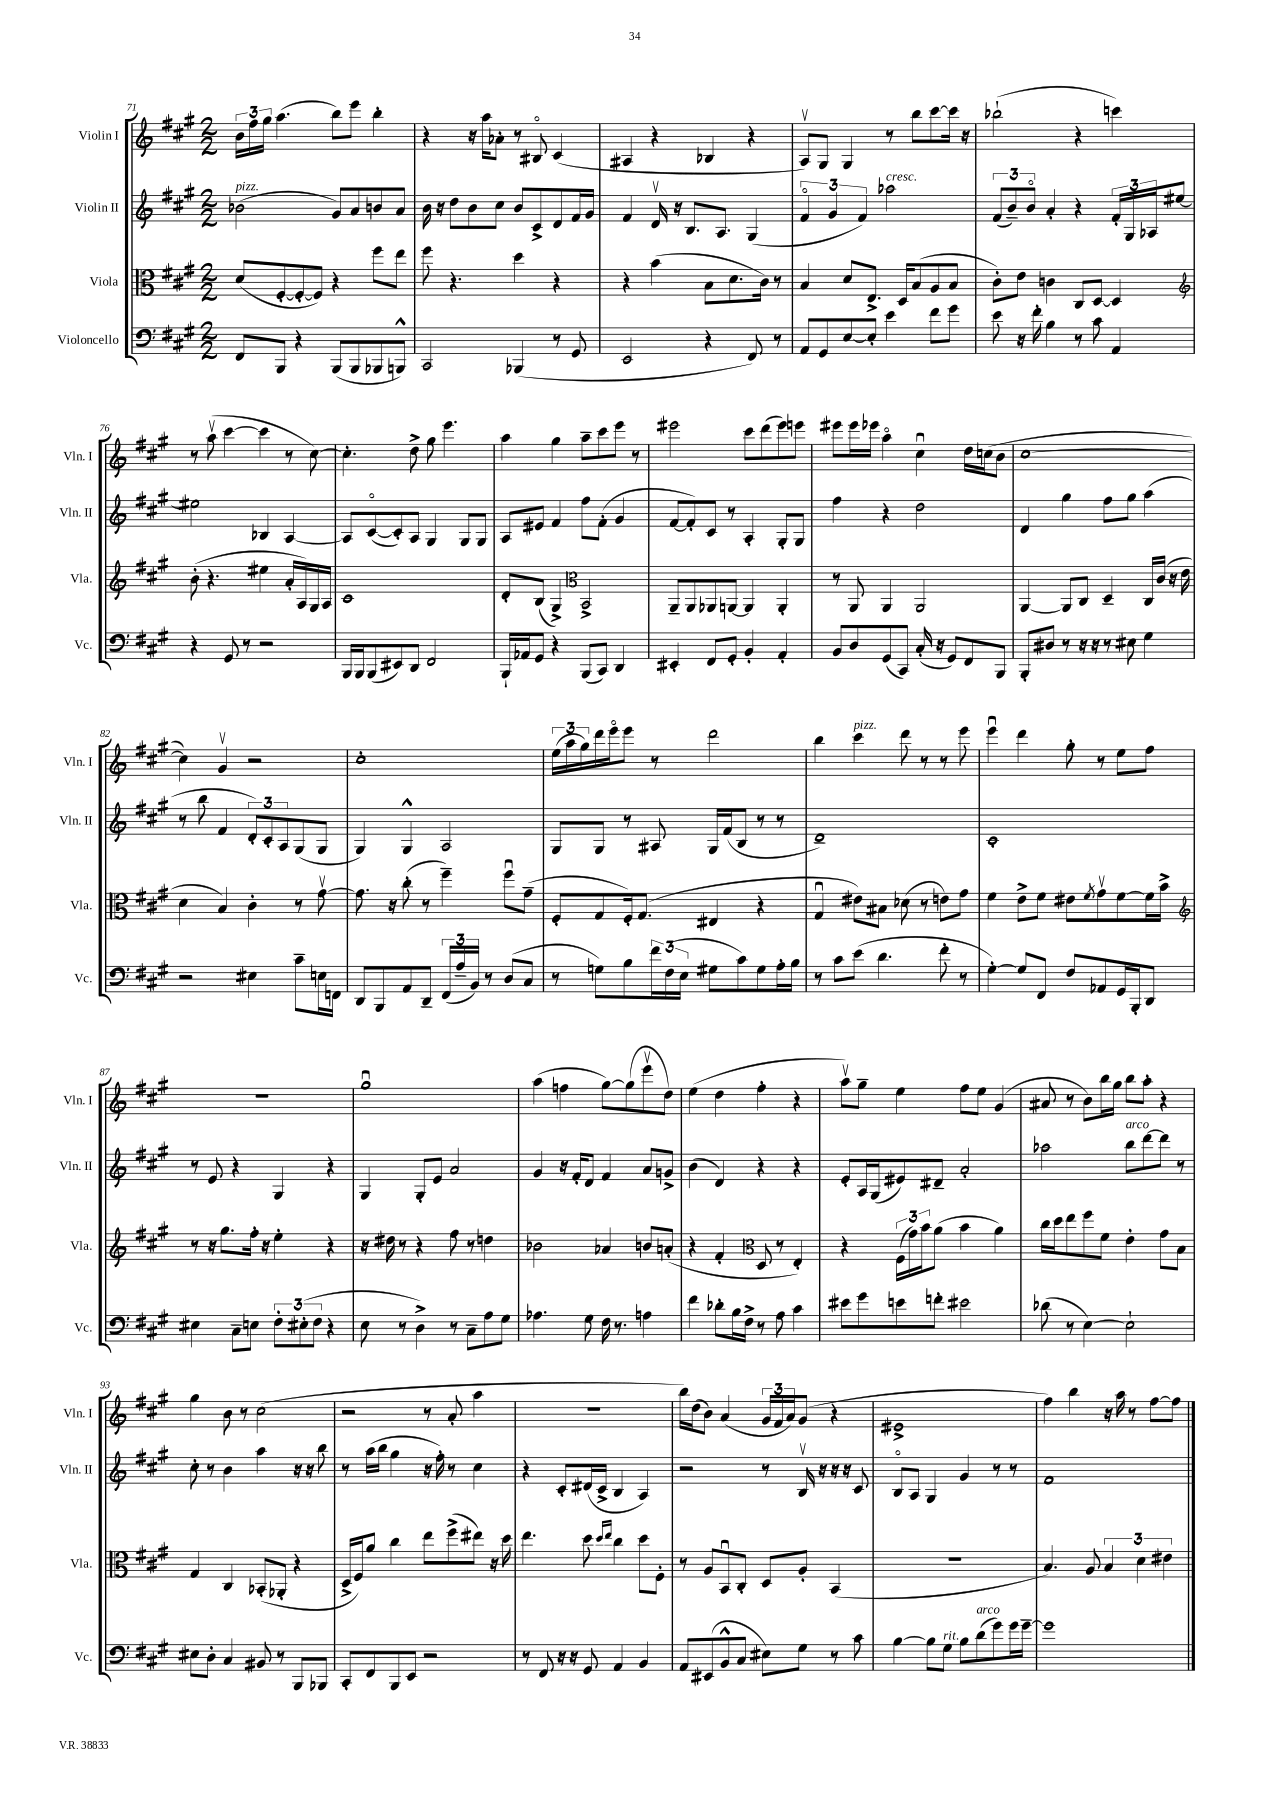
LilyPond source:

<<
\new StaffGroup <<
\new Staff = "s0" \with { instrumentName = "Violin I" shortInstrumentName = "Vln. I" } {
    \clef treble \key a \major \numericTimeSignature \time 2/2
    \tuplet 3/2 { b'16 fis''16 gis''16 } a''4.( b''8) e'''8 b''4-. |
    r4 r16 a''16 aes'8-. r8 bis8\flageolet cis'4( |
    ais4 r4 bes4 r4 |
    a8\upbow) gis8 gis4 r8 b''8 cis'''8~ cis'''16 r16 |
    bes''2-!( r4 c'''4) |
    r8 a''8\upbow( cis'''4~ cis'''4 r8 cis''8~) |
    cis''4.-. d''8-> gis''8 e'''4. |
    a''4 gis''4 a''8-- cis'''8 e'''8 r8 |
    eis'''2 cis'''8 d'''8( eis'''8) e'''8 |
    eis'''8 eis'''16 ees'''16 a''4\flageolet cis''4\downbow d''16 c''16( b'8 |
    cis''1~ |
    cis''4) gis'4\upbow r2 |
    cis''1-. |
    \tuplet 3/2 { e''16( a''16 gis''16) } d'''16 e'''16\flageolet e'''8 r8 d'''2 |
    b''4 cis'''4^\markup { \italic "pizz." } d'''8 r8 r8 e'''8 |
    e'''4\downbow d'''4 gis''8-. r8 e''8 fis''8 |
    r1 |
    gis''1\downbow |
    a''4( f''4 gis''8~) gis''8( e'''8\upbow d''8) |
    e''4( d''4 fis''4-. r4 |
    a''8\upbow) gis''8-- e''4 fis''8 e''8 gis'4( |
    ais'8 r8 b'8) b''16 gis''16 b''8 a''8-. r4 |
    gis''4 b'8 r8 cis''2( |
    r2 r8 a'8-. a''4 |
    R1 |
    b''16) d''16( b'8) a'4( \tuplet 3/2 { gis'16 fis'16 a'16) } gis'8( r4 |
    eis'1-> |
    fis''4) b''4 r16 a''16 r8 fis''8~ fis''8 \bar "|." |
}
\new Staff = "s1" \with { instrumentName = "Violin II" shortInstrumentName = "Vln. II" } {
    \clef treble \key a \major \numericTimeSignature \time 2/2
    bes'2^\markup { \italic "pizz." }( gis'8) a'8 b'8 a'8 |
    b'16 r16 d''8 b'8 cis''8 b'8 cis'8-> d'8 fis'16 gis'16 |
    fis'4 d'16\upbow r16 b8. a8. gis4( |
    \tuplet 3/2 { fis'4\flageolet gis'4 fis'4) } aes''2^\markup { \italic "cresc." } |
    \tuplet 3/2 { fis'8( b'8--) b'8\flageolet } a'4-. r4 \tuplet 3/2 { fis'16-. gis16 aes16 } eis''8~ |
    eis''2 bes4 a4~ |
    a8 cis'8~\flageolet( cis'8-.) a8 gis4 gis8 gis8 |
    a8 eis'8 fis'4 fis''8 fis'8-.( gis'4 |
    fis'8~ fis'8-.) cis'8 r8 a4-. gis8-. gis8 |
    fis''4 r4 d''2 |
    d'4 gis''4 fis''8 gis''8 a''4( |
    r8 b''8 fis'4 \tuplet 3/2 { d'8-.) cis'8-. a8 } gis8( gis8 |
    gis4) gis4-^ a2 |
    gis8 gis8 r8 ais8 gis16 fis'16( b8 r8 r8 |
    d'1--) |
    cis'1-. |
    r8 e'8 r4 gis4 r4 |
    gis4 gis8-. e'8 a'2 |
    gis'4 r16 fis'16-. d'8 fis'4 a'8 g'8-> |
    b'4( d'4) r4 r4 |
    e'8-. a16 gis16( eis'8) dis'8-- a'2-. |
    aes''2 b''8^\markup { \italic "arco" } d'''8~ d'''8 r8 |
    cis''8-. r8 b'4 a''4 r16 r16 b''8 |
    r8 a''16( b''16 gis''4 r16 fis''16-.) r8 cis''4 |
    r4 cis'8-. dis'16( cis'16-> b4 a4) |
    r2 r8 b16\upbow r16 r16 r16 cis'8 |
    b8\flageolet a8 gis4 gis'4 r8 r8 |
    fis'1 \bar "|." |
}
\new Staff = "s2" \with { instrumentName = "Viola" shortInstrumentName = "Vla." } {
    \clef alto \key a \major \numericTimeSignature \time 2/2
    d'8( fis8~-. fis8~-. fis8) r4 fis''8 e''8 |
    fis''8 r4. d''4 r4 |
    r4 b'4( b8 d'8. cis'16) r8 |
    b4 d'8 e8.-> d16 b8( a8 b8 |
    cis'8-.) e'8 c'4 cis8 d8~ d4 |
    \clef treble b'8-.( r4. eis''4 a'16-. a16) gis16 a16 |
    cis'1 |
    d'8-. b8( gis4->) \clef alto b,2-> |
    a,8-- a,8 aes,8 a,8~ a,4 a,4-. |
    r8 a,8 a,4 a,2 |
    a,4~ a,8 cis8 d4-- cis16 cis'16( r16 e'16 |
    d'4 b4) cis'4-. r8 gis'8~\upbow |
    gis'8. r16 cis''8-.( r8 fis''4--) fis''8\downbow gis'8--( |
    fis8-. gis8 fis16-.) gis8.( eis4 r4 |
    gis4\downbow eis'8) bis8 des'8( r8 e'8) gis'8 |
    fis'4 e'8-> fis'8 eis'8 \acciaccatura { fis'8 } gis'8\upbow fis'8~ fis'16 b'16-> |
    \clef treble r8 r16 gis''8. fis''16-. r16 e''4-. r4 |
    r16 dis''16 r8 r4 fis''8 r8 d''4 |
    bes'2 aes'4 b'8 a'8-.( |
    r4 fis'4-. \clef alto d8 r8 e4-.) |
    r4 \tuplet 3/2 { fis16( gis'16) b'16 } a'8( b'4 a'4) |
    cis''16 d''16 e''8 fis''8 fis'8 e'4-. gis'8 b8 |
    gis4 cis4 bes,8-.( aes,8-. r4 |
    d16-> fis16) a'8 cis''4 e''8 fis''8->( eis''8) r16 d''16 |
    e''4. d''8 \grace { d''16 e''16 } cis''4 d''8 fis8-. |
    r8 a8 b,8\downbow cis8-. d8 a8-. b,4( |
    R1 |
    b4.) a8 \tuplet 3/2 { b4 d'4 eis'4 } \bar "|." |
}
\new Staff = "s3" \with { instrumentName = "Violoncello" shortInstrumentName = "Vc." } {
    \clef bass \key a \major \numericTimeSignature \time 2/2
    fis,8 b,,8 r4 b,,8( b,,8 bes,,8 b,,8-^) |
    cis,2 bes,,4( r8 gis,8 |
    e,2 r4 fis,8) r8 |
    a,8 gis,8 e8~ e8-. e'4 fis'8 gis'8 |
    e'8 r16 fis'16-. b4 r8 cis'8 a,4 |
    r4 gis,8 r8 r2 |
    b,,16 b,,16 b,,8( eis,8) d,8 fis,2 |
    b,,16-! aes,16 gis,8 r4 b,,8( cis,8) d,4 |
    eis,4-. fis,8 gis,8-. b,4-. a,4-. |
    b,8 d8 gis,8( cis,8) cis16-.( r16 gis,8) fis,8 b,,8 |
    b,,8-. dis8 r8 r16 r16 r8 eis8 gis4 |
    r2 eis4 cis'8-- e16 f,16 |
    d,8 b,,8 a,8 d,8-- \tuplet 3/2 { fis,16( a16-- b,16) } r8 d8( cis8 |
    r8 g8) b8 \tuplet 3/2 { fis'16 fis16( e16 } gis8 cis'8) gis8 a16-. b16 |
    r8 cis'8 e'8( d'4. fis'8-. r8 |
    gis4~-.) gis8 fis,8 fis8 aes,8 gis,16 b,,16-. d,8 |
    eis4 cis8-- e8 \tuplet 3/2 { fis8-. eis8-.( fis8 } r4 |
    e8 r8 d4->) r8 cis8-- a8 gis8 |
    aes4. gis8 fis16 r8. a4 |
    fis'4 des'8-. b16 fis16-> r8 a8 cis'4 |
    eis'8 gis'8 e'8 f'8-. eis'2 |
    des'8( r8 e4~) e2-! |
    eis8 d8-. cis4 bis,8 r8 b,,8 bes,,8 |
    cis,8-. fis,8 b,,8 e,8 r2 |
    r8 fis,8 r16 r16 gis,8 a,4 b,4 |
    a,8 eis,8( b,8-^ cis8 eis8) gis8 r8 cis'8 |
    b4~ b8 gis8^\markup { \italic "rit." } b8 d'8^\markup { \italic "arco" }( gis'8) gis'16 gis'16~-- |
    gis'1 \bar "|." |
}
>>
>>
\layout { \context { \Score currentBarNumber = #71 } }
